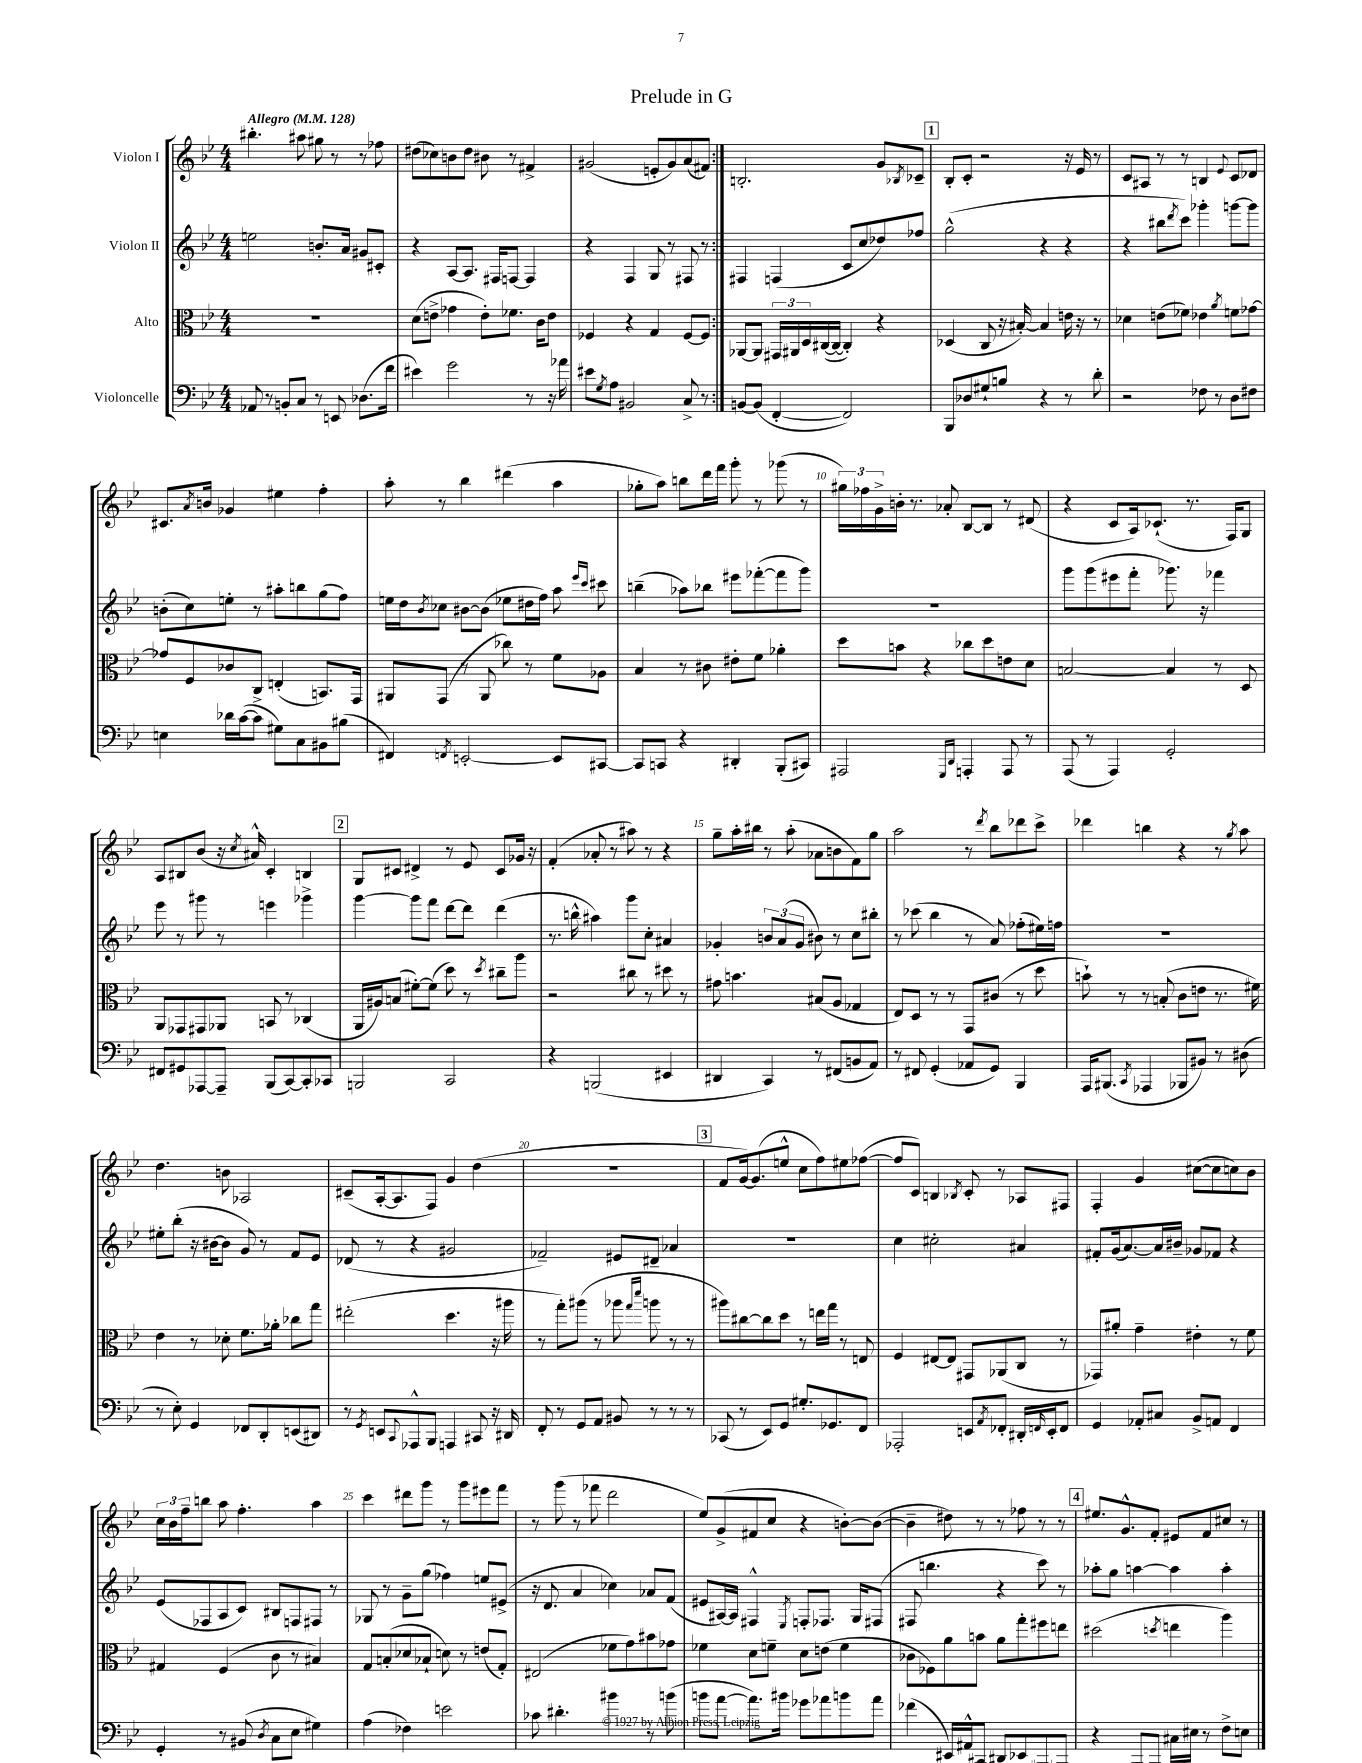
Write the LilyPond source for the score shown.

\header { title = "Prelude in G" }
<<
\new StaffGroup <<
\new Staff = "s0" \with { instrumentName = "Violon I" } {
    \clef treble \key bes \major \numericTimeSignature \time 4/4 \tempo "Allegro" 4 = 128
    \repeat volta 2 { bis''4.-. ais''8 gis''8 r8 r8 fes''8 |
    dis''8( ces''8) b'8 dis''8 bis'8 r8 fis'4-> |
    gis'2( e'8-. gis'8) a'8( fis'8) | }
    b2.-. g'8 \acciaccatura { bes8 } ces'8-- |
    \mark \markup { \box "1" } bes8-. c'8-. r2 r16 ees'16 r8 |
    c'8 ais8 r8 r8 b4 \appoggiatura { ees'8 } c'8 des'8 |
    cis'8. \acciaccatura { a'8 } b'16 ges'4 eis''4 f''4-. |
    a''8-. r8 bes''4 dis'''4( a''4 |
    ges''8-. a''8) b''8 d'''16 f'''16 g'''8-. r8 ges'''8( r8 |
    \tuplet 3/2 { gis''16) fes''16 g'16-> } b'16-. r8. aes'8-. bes8~ bes8 r8 dis'8( |
    r4 c'8 a16) ces'8.-!( r8. f16) g8 |
    a8 bis8 bes'8( r16 \acciaccatura { c''8 } ais'16-^) c'4-. b4 |
    \mark \markup { \box "2" } g8 cis'8 dis'4-> r8 ees'8 cis'8 ges'16 r16 |
    f'4-.( aes'8-. r8 ais''8) r8 r4 |
    g''8-- a''16-. bis''16 r8 a''8-.( aes'8 b'8 f'8) g''8 |
    a''2 r8 \acciaccatura { d'''8 } bes''8 des'''8 c'''8-> |
    des'''4 b''4 r4 r8 \acciaccatura { g''8 } a''8 |
    d''4. b'8 aes2 |
    cis'8--( a16~-. a8. f8) g'4 d''4( |
    R1 |
    \mark \markup { \box "3" } f'8 g'16~) g'8.( e''8-^ c''8 f''8) eis''8 fes''8~( |
    fes''8 c'8) b4 \acciaccatura { bes8 } c'8-. r8 aes8 fis8 |
    f4-. g'4 cis''8~( cis''8 c''8) bes'8 |
    \tuplet 3/2 { c''16 bes'16 f''16-- } b''8 a''8 f''4.-. a''4 |
    c'''4 dis'''8 g'''8 r8 g'''8 eis'''8 f'''8 |
    r8 g'''8( r8 fes'''8 d'''2 |
    ees''8) g'8->( fis'8 c''8 r4 b'8~-.) b'8~( |
    b'4-- dis''8) r8 r8 fes''8 r8 r8 |
    \mark \markup { \box "4" } eis''8. g'8.-^ f'8-. eis'8 f'8 cis''8 r8 \bar "|." |
}
\new Staff = "s1" \with { instrumentName = "Violon II" } {
    \clef treble \key bes \major \numericTimeSignature \time 4/4
    \repeat volta 2 { e''2 b'8.-. a'16 gis'8 cis'8-. |
    r4 a8~ a8. fis16 f8~ f4 |
    r4 f4 g8 r8 fis8 r8 | }
    fis4 f4( c'8 c''8 des''8) fes''8 |
    \mark \markup { \box "1" } g''2-^( r4 r4 |
    r4 bis''8 \acciaccatura { d'''8 } c'''8) ges'''4-. g'''8~ g'''8 |
    b'8-.( c''8) e''8-. r8 ais''8-. b''8 g''8( f''8) |
    e''16 d''16 \acciaccatura { bes'8 } ces''8 bis'8~ bis'8( ees''8 dis''16 f''16) a''8 \grace { ees'''16 c'''16 } cis'''8 |
    b''4--( aes''8) bes''8 eis'''8 fes'''8~-.( fes'''8 g'''8) |
    R1 |
    g'''8 g'''8( eis'''8 f'''8-. ges'''8.) r16 fes'''4 |
    ees'''8 r8 gis'''8 r8 e'''4 ges'''4-> |
    \mark \markup { \box "2" } g'''4~ g'''8 f'''8 d'''8~ d'''8 d'''4( |
    r8. b''16-^ ais''4) g'''8 c''8-. ais'4 |
    ges'4-. \tuplet 3/2 { b'8 a'8( ges'8 } bis'8) r8 c''8 bis''8-. |
    r8 ces'''8( bes''4 r8 a'8) fes''8-.( eis''16) f''16 |
    R1 |
    eis''8-. bes''8-.( r16 bis'16~ bis'8 g'8) r8 f'8 ees'8 |
    des'8( r8 r4 gis'2 |
    fes'2--) eis'8 dis'8-- aes'4 |
    \mark \markup { \box "3" } R1 |
    c''4 cis''2-. ais'4 |
    fis'8-. g'16( a'8.~) a'16 bis'16-- ges'8 fes'8 r4 |
    ees'8( fes8 a8 c'8) bis8 f8 fis8 r8 |
    ges8 r8 g'8-- g''8( fes''4) e''8 eis'8->( |
    r16 d'8. a'4 ces''4) aes'8 f'8( |
    eis'8 ais16~) ais16 fis4-^ \acciaccatura { ees8 } f8-. fes8. g16 fis8( |
    fis8 b''4. r4 c'''8) r8 |
    \mark \markup { \box "4" } aes''8-. g''8 a''4~ a''4 a''4-. \bar "|." |
}
\new Staff = "s2" \with { instrumentName = "Alto" } {
    \clef alto \key bes \major \numericTimeSignature \time 4/4
    \repeat volta 2 { R1 |
    d'8( e'8-> ges'4 e'8-.) fes'8. c'16 e'8 |
    fes4 r4 g4 fes8~ fes8 | }
    aes,8~ aes,8 \tuplet 3/2 { gis,16 ais,16 d16 } cis16~( cis16~ cis4-.) r4 |
    \mark \markup { \box "1" } des4( c8 r16 bis16~-.) bis4 e'16 r16 r8 |
    des'4 e'8( fes'8) ees'4 \acciaccatura { a'8 } f'8 ges'8~ |
    ges'8 f8 ces'8 c8-> e4-.( b,8.) g,16 |
    ais,8 g,8( r8 ais,8 ces''8) r8 f'8 aes8 |
    bes4 r8 cis'8 eis'8-. f'8 aes'4-. |
    d''8 b'8 r4 ces''8 d''8 e'8 d'8 |
    b2~ b4 r8 d8 |
    a,8 ges,8 gis,8 aes,8 b,8 r8 ces4( |
    \mark \markup { \box "2" } a,16 ais16) b8( fis'8~-.) fis'8( d''8) r8 \acciaccatura { d''8 } cis''8-- a''8 |
    r2 cis''8 r8 dis''8 r8 |
    gis'8 b'4. bis8( a8 ges4 |
    ees8) d8 r8 r8 g,8 cis'8( r8 d''8 |
    b'8-!) r8 r8 b8-.( c'8 e'8 r8. fis'16) |
    ees'4 r8 des'8-. f'8. aes'16-. ces''8 g''8 |
    eis''2-.( d''4. r16 ais''16 |
    r8 g''8-.) ais''8( r8 aes''8 \grace { g''16 d'''16 } a''8 r8 r8 |
    \mark \markup { \box "3" } ais''8) cis''8~ cis''8 d''8 r8 e''16 g''16 r8 e8 |
    f4 eis8~ eis8 gis,8 aes,8( c8 r8 |
    ges,8) ais'8-. g'4-- eis'4-. r8 f'8 |
    gis4 f4( c'8 r8 bis4) |
    g8 b8-.( des'8 bes8-! d'8) r8 e'8( g8-.) |
    eis2( fes'8 g'8) bis'8 ges'8 |
    fes'4 d'8 f'8-- d'8 e'8( f'4 |
    ces'8 fes8) a'8 b'8 a'8 g''8-. fis''8 e''8 |
    \mark \markup { \box "4" } dis''2( \acciaccatura { d''8 } e''4 a''4) \bar "|." |
}
\new Staff = "s3" \with { instrumentName = "Violoncelle" } {
    \clef bass \key bes \major \numericTimeSignature \time 4/4
    \repeat volta 2 { aes,8 r8 b,8-. c8 r8 e,8 des8.( f'16 |
    eis'4) g'2 r8 r16 aes'16 |
    eis'8 \acciaccatura { g8 } a8 bis,2 c8-> r8 | }
    b,8~ b,8( f,4~-. f,2) |
    \mark \markup { \box "1" } bes,,8 des8 gis8-! b8 r4 r8 d'8-. |
    r2 fes8 r8 d8 fis8 |
    e4 des'16 c'16~( c'8 gis8) c8 bis,8 bis8( |
    fis,4) \acciaccatura { f,8 } e,2~-. e,8 cis,8~ |
    cis,8 c,8 r4 dis,4-. bes,,8-.( cis,8) |
    ais,,2 \grace { g,,16 d,16 } a,,4-. a,,8 r8 |
    a,,8( r8 a,,4) g,2-. |
    fis,8 gis,8 aes,,8~ aes,,8-- bes,,8( c,8~) c,8-. ces,8 |
    \mark \markup { \box "2" } b,,2 c,2 |
    r4 b,,2( eis,4 |
    dis,4 c,4) r8 fis,8( b,8 a,8) |
    r8 fis,8 g,4-.( aes,8 g,8) bes,,4 |
    a,,16 bis,,8.( \acciaccatura { c,8 } aes,,4 bes,,8 bis,8) r8 dis8( |
    r8 ees8-.) g,4 fes,8 d,8-. e,8( dis,8) |
    r8 \acciaccatura { g,8 } e,8 \appoggiatura { c,8 } aes,,8-^ bes,,8 a,,4 cis,8 r16 dis,16 |
    f,8-. r8 g,8 a,8 bis,8 r8 r8 r8 |
    \mark \markup { \box "3" } ces,8( r8 ees,8) g,8 gis8.-. ges,8. f,8 |
    aes,,2-. e,8 \acciaccatura { a,8 } fes,8-. dis,16-. \grace { f,16 } e,16-. f,8 |
    g,4 aes,8-. cis8 bes,8-> a,8 f,4 |
    g,4-. r8 bis,8( \acciaccatura { d8 } c8 ees8 gis4) |
    a4( fes4) e'2 |
    ces'8 dis'4.-. bis'4 r8 b'8( |
    b'8 a'8~ a'8.) bis'16 ges'8 aes'8 b'8 aes'8 |
    fes'4( eis,16) ais,16-^ cis,8 dis,8-. ees,8( ais,,8 a,,8-. |
    \mark \markup { \box "4" } r4 bes,,8) a,,8 cis16 eis16 r8 f8-> e8 \bar "|." |
}
>>
>>
\layout { \context { \Score \override BarNumber.break-visibility = ##(#f #t #t) barNumberVisibility = #(every-nth-bar-number-visible 5) } }
